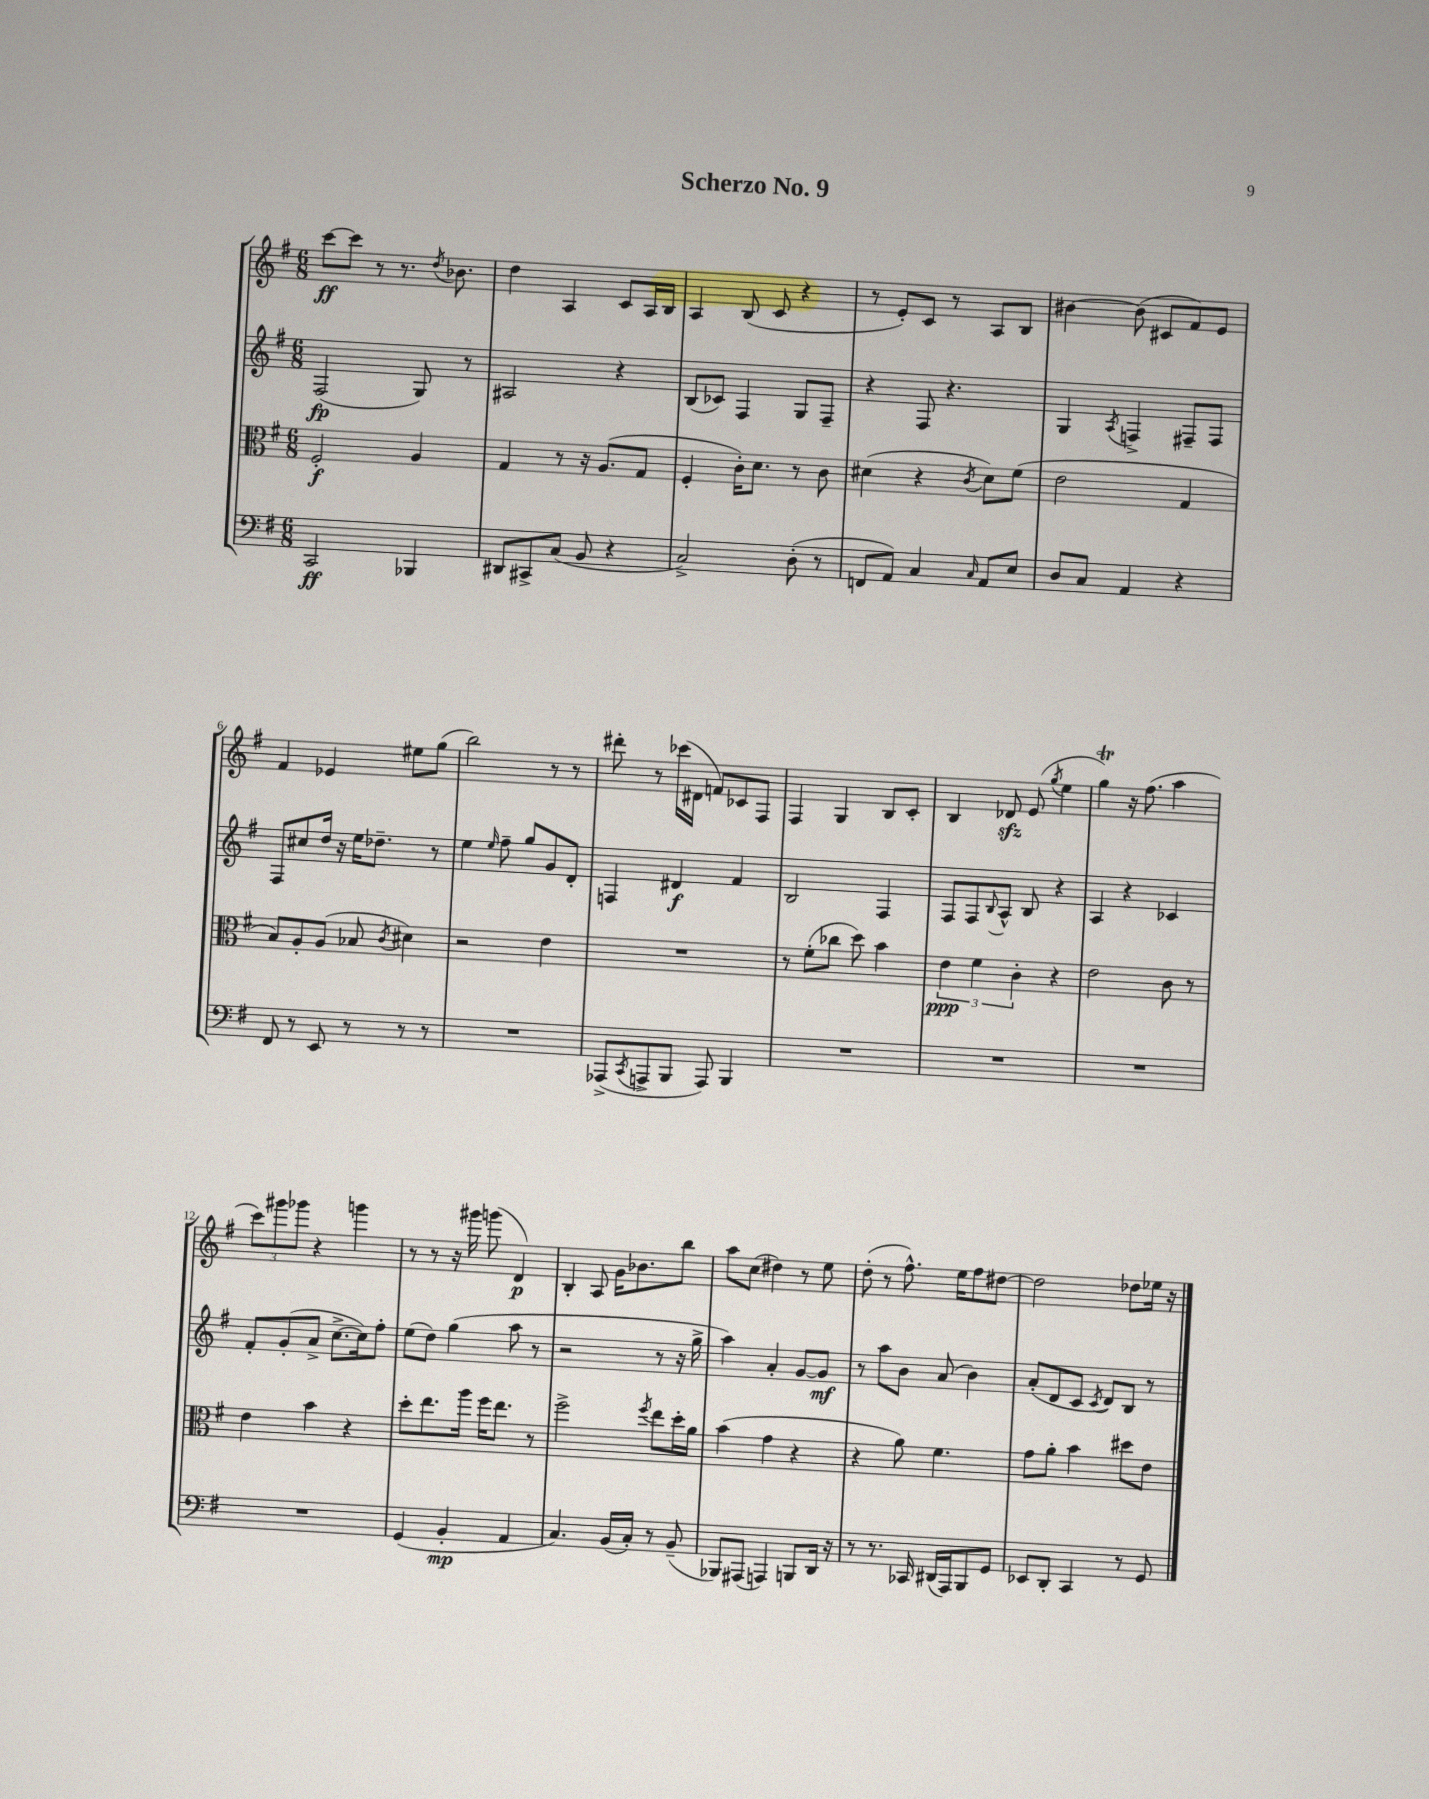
\header { title = "Scherzo No. 9" }
<<
\new StaffGroup <<
\new Staff = "s0" {
    \clef treble \key g \major \numericTimeSignature \time 6/8
    c'''8~\ff c'''8 r8 r8. \acciaccatura { d''8 } bes'8. |
    d''4 a4 c'8 a16 b16 |
    a4 b8( c'8 r4 |
    r8 e'8-.) c'8 r8 a8 b8 |
    bis'4~ bis'8( cis'8 fis'8) e'8 |
    fis'4 ees'4 eis''8 g''8( |
    b''2) r8 r8 |
    dis'''8-. r8 ces'''16( dis'16 f'8) ces'8 fis8 |
    fis4 g4 b8 c'8-. |
    b4 des'8\sfz e'8( \acciaccatura { g''8 } e''4 |
    g''4\trill) r16 fis''8.( a''4 |
    \tuplet 3/2 { c'''8) gis'''8 ges'''8 } r4 g'''4 |
    r8 r8 r16 gis'''16 g'''8( d'4\p) |
    b4-. a8 g'16 bes'8. b''8 |
    a''8 c''8( dis''4) r8 e''8 |
    d''8-.( r8 fis''8.-^) e''16 fis''8 dis''8~ |
    dis''2 des''8 ees''16 r16 \bar "|." |
}
\new Staff = "s1" {
    \clef treble \key g \major \numericTimeSignature \time 6/8
    fis2\fp( g8) r8 |
    ais2 r4 |
    b8( ces'8) fis4 g8 fis8-- |
    r4 fis8 r4. |
    g4 \acciaccatura { a8 } f4-> fis8-- fis8 |
    fis8 cis''8 d''16 r16 e''16 des''8.-- r8 |
    e''4 \grace { e''16 } fis''8-- g''8 g'8 d'8-. |
    f4 dis'4\f fis'4 |
    b2 fis4 |
    fis8 fis8 \appoggiatura { b8 } a8-^ b8 r4 |
    a4 r4 ces'4 |
    fis'8-. g'8-.( a'8-> c''8.~-> c''16) fis''8-. |
    e''8( d''8) g''4( a''8 r8 |
    r2 r8 r16 g''16-> |
    a''4) a'4-. g'8~ g'8\mf |
    r8 a''8 b'8 a'8( b'4) |
    a'8-.( d'8 c'8 \acciaccatura { c'8 } d'8) b8 r8 \bar "|." |
}
\new Staff = "s2" {
    \clef alto \key g \major \numericTimeSignature \time 6/8
    fis2-.\f a4 |
    g4 r8 r16 a8.( g8 |
    fis4-. c'16-.) d'8. r8 c'8 |
    dis'4( r4 \acciaccatura { c'8 } dis'8) fis'8( |
    e'2 g4 |
    b8) a8-. a8( bes8 \acciaccatura { c'8 } dis'4) |
    r2 e'4 |
    R2. |
    r8 fis'8-.( ces''8 d''8) b'4 |
    \tuplet 3/2 { e'4\ppp fis'4 c'4-. } r4 |
    e'2 c'8 r8 |
    e'4 b'4 r4 |
    d''8-. e''8. a''16 fis''16 e''8. r8 |
    fis''2-> \acciaccatura { fis''8 } e''8 d''16-. a'16 |
    b'4( g'4 r4 |
    r4 a'8) fis'4. |
    g'8 a'8-. b'4 dis''8 e'8 \bar "|." |
}
\new Staff = "s3" {
    \clef bass \key g \major \numericTimeSignature \time 6/8
    c,2\ff bes,,4 |
    dis,8 cis,8-> c8( b,8 r4 |
    c2->) d8-.( r8 |
    f,8 a,8) c4 \grace { c16 } a,8 e8 |
    d8 c8 a,4 r4 |
    fis,8 r8 e,8 r8 r8 r8 |
    R2. |
    aes,,8->( \acciaccatura { c,8 } a,,8-> b,,8 a,,8) b,,4 |
    R2. |
    R2. |
    R2. |
    R2. |
    g,4( b,4-.\mp a,4 |
    c4.) b,16( c16-.) r8 b,8--( |
    bes,,8) ais,,8( a,,4) b,,8 d,16 r16 |
    r8 r8. ces,16 dis,16( a,,16) b,,8 g,8 |
    ees,8 d,8-. c,4 r8 g,8 \bar "|." |
}
>>
>>
